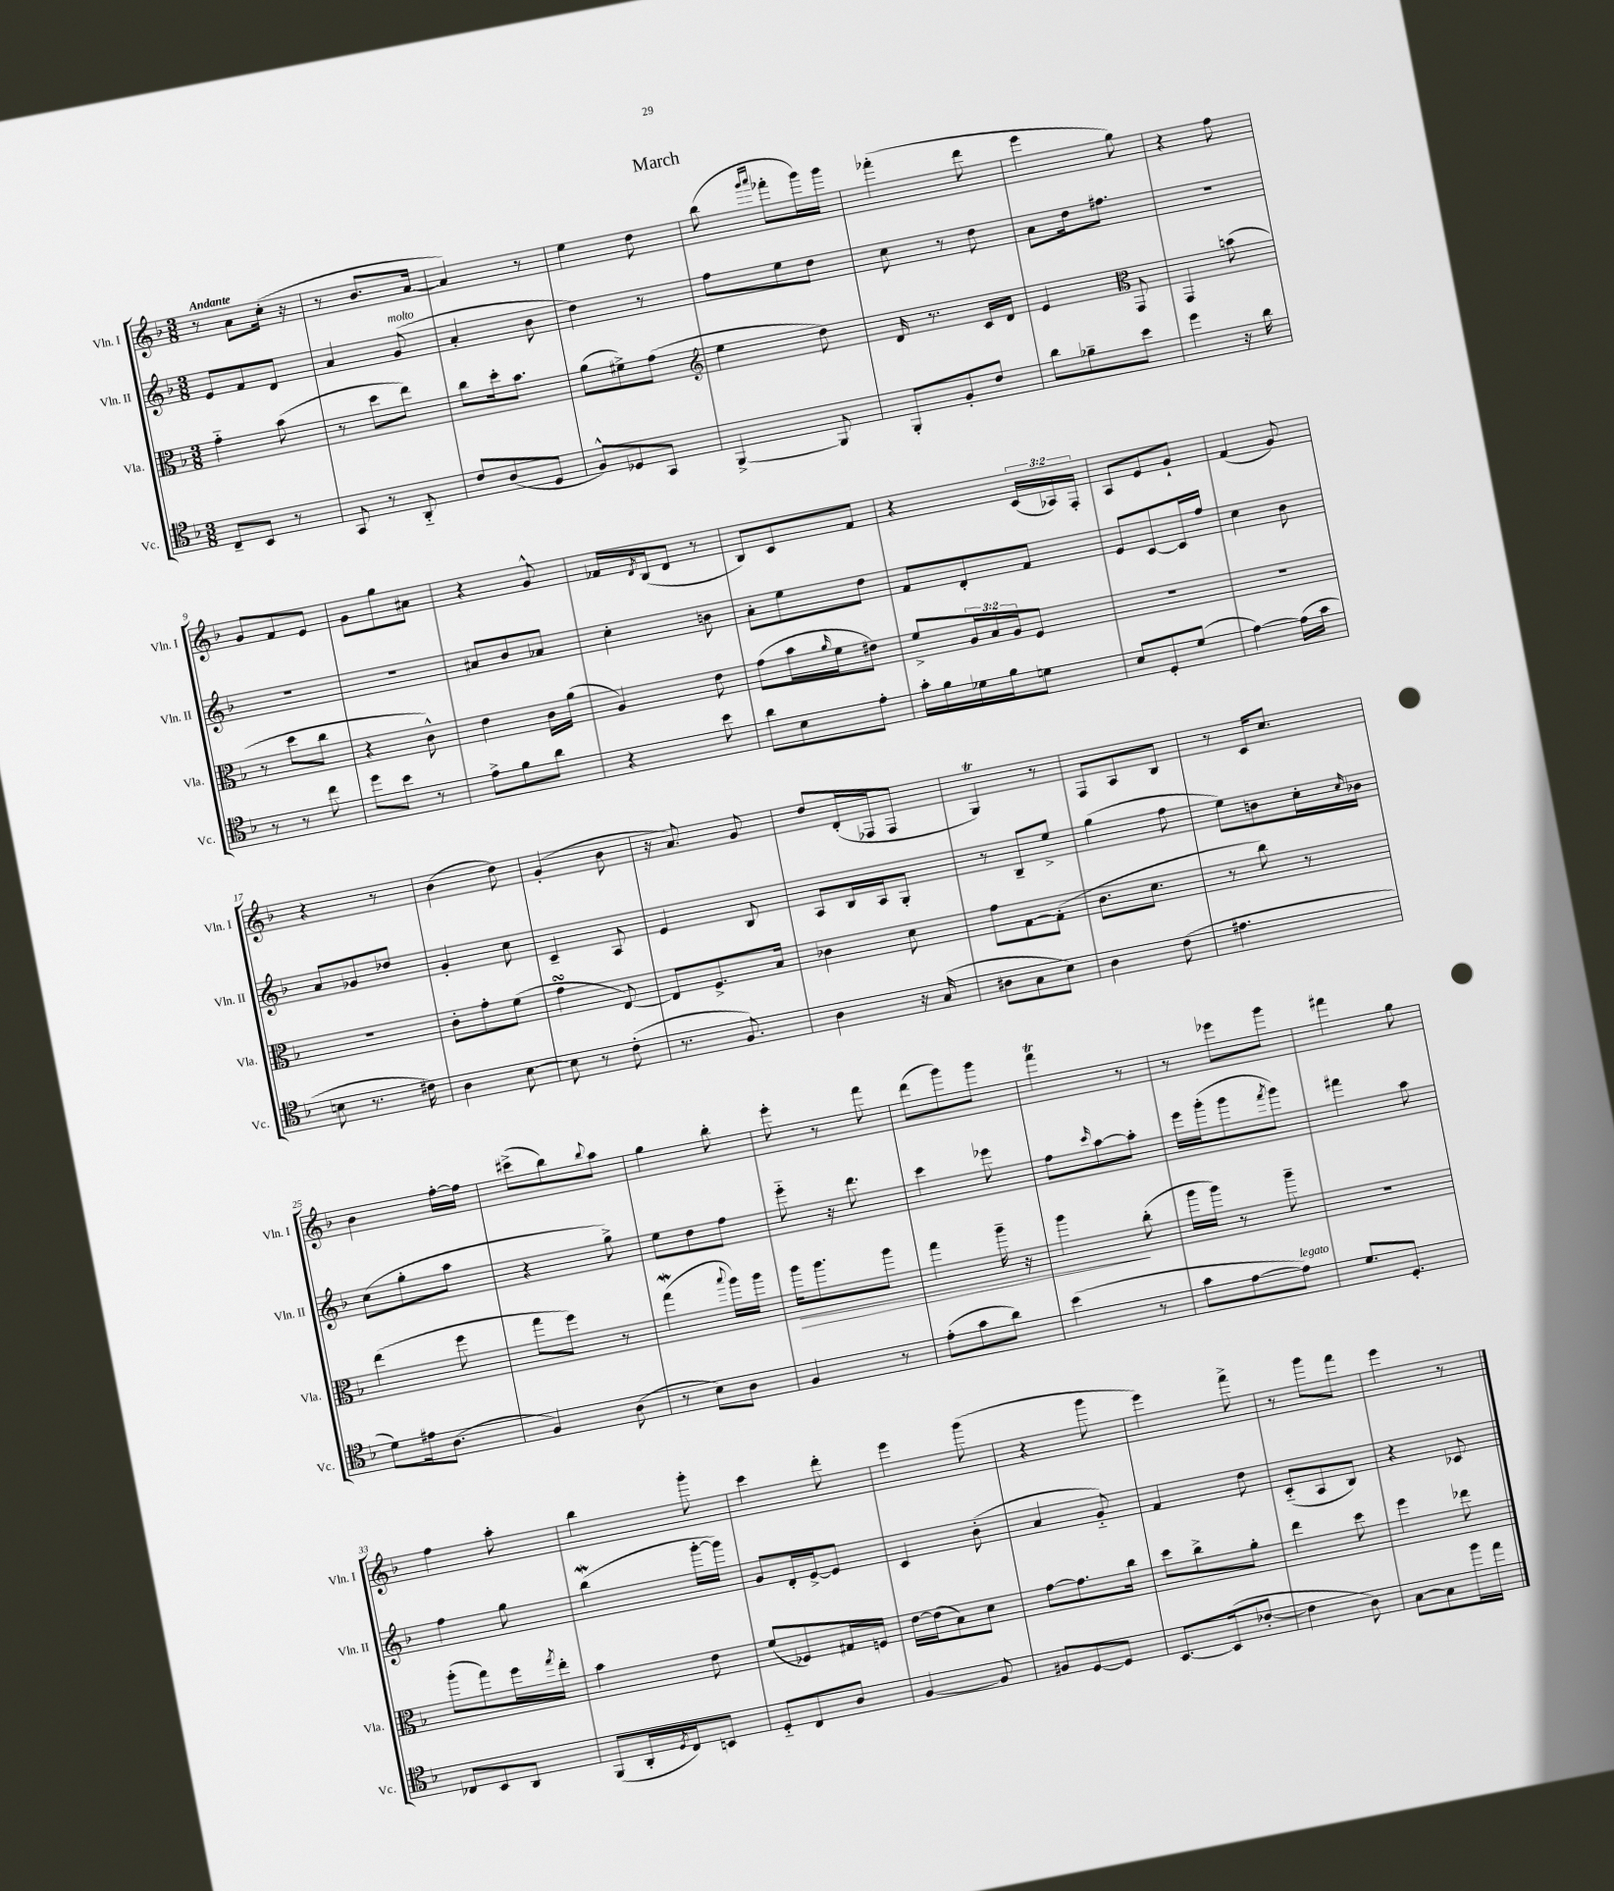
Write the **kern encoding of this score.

**kern	**kern	**dynam	**kern	**kern
*part4	*part3	*part3	*part2	*part1
*staff4	*staff3	*staff3	*staff2	*staff1
*I"Vc.	*I"Vla.	*	*I"Vln. II	*I"Vln. I
*I'Vc.	*I'Vla.	*	*I'Vln. II	*I'Vln. I
*clefC4	*clefC3	*	*clefG2	*clefG2
*k[b-]	*k[b-]	*	*k[b-]	*k[b-]
*M3/8	*M3/8	*	*M3/8	*M3/8
=1	=1	=1	=1	=1
!	!	!	!	!LO:TX:a:B:t=Andante
8C~/L	4g\	.	8e/L	8r
8BB-/J	.	.	8f/	8a\L
8r	(8b-\	.	8d/J	(16cc'\Jk
.	.	.	.	16r
=2	=2	=2	=2	=2
8GG/	8r	.	4a/	8r
8r	8dd\L	.	.	8.b-/L
!	!	!	!LO:TX:a:i:t=molto	!
8AA/	8ee\J)	.	(8g/	.
.	.	.	.	[16a/Jk
=3	=3	=3	=3	=3
8c/L	8cc\L	.	4a'/	4a/])
(8A/	16dd'\k	.	.	.
.	8.b-\J	.	.	.
8D/J	.	.	8b-\	8r
=4	=4	=4	=4	=4
8F^^/L)	(8a\L	.	4dd\)	4ee\
8D-X/	8f#X^\)	.	.	.
8GG/J	(8g\J	.	8r	8dd\
=5	=5	=5	=5	=5
*	*clefG2	*	*	*
[4FF^/	4ee\	.	8ff\L	(8bb-\
.	.	.	.	16qqggg/LL
.	.	.	.	16qqaaa/JJ
.	.	.	8ee\	8fff-X'\L
8FF/]	8dd\)	.	8dd\J	16ggg\L)
.	.	.	.	16ggg\JJ
=6	=6	=6	=6	=6
8FF'/L	16d/	.	8cc\	(4fff-X'\
.	8.r	.	.	.
8F'/	.	.	8r	.
8c/J	16c/LL	.	8dd\	8ddd\
.	16d/JJ	.	.	.
=7	=7	=7	=7	=7
8a\L	4e/	.	8a\L	4eee\
8f-X~\	.	.	16dd\k	.
.	.	.	8.ff#X\J	.
*	*clefC3	*	*	*
8b-\J	8GG/	.	.	8gg\)
=8	=8	=8	=8	=8
4dd\	4GG/	.	4.r	4r
16r	(8bn\	.	.	8ff\
16a\	.	.	.	.
!!LO:LB:g=z
=9	=9	=9	=9	=9
8r	8r	.	4.r	8g/L
8r	8dd\L	.	.	8f/
8cc\	8cc\J	.	.	8e/J
=10	=10	=10	=10	=10
8dd\L	4r	.	4.r	8g\L
8b-\J	.	.	.	8gg\
8r	8c^^\)	.	.	8a#X\J
=11	=11	=11	=11	=11
8e^\L	4e\	.	8a#X/L	4r
8f\	.	.	8b-/	.
8a\J	16c\LL	.	8a-X/J	8g^^/
.	(16a\JJ	.	.	.
=12	=12	=12	=12	=12
4r	4A/)	.	4cc'\	16f-X/LL
.	.	.	.	8qd/
.	.	.	.	(16B-/J
.	.	.	.	8d/J
8b-\	8e\	.	8bn\	8r
=13	=13	=13	=13	=13
8a\L	(8g\L	.	8a'\L	8B-/L)
8B-\	16b-\L	.	8ee\	8c/
.	16qqa/	.	.	.
.	16f\J	.	.	.
8e'\J	8e#X\J)	.	8dd\J	8f/J
=14	=14	=14	=14	=14
16g'\LL	8f^/L	.	8f/L	4r
16f\	.	.	.	.
16d-X\	24A/L	.	8d'/	.
.	24B-/	.	.	.
16f\J	.	.	.	.
.	24A/J	.	.	.
8dn\J	8F/J	.	8f/J	(24c/LL
.	.	.	.	24A-X/)
.	.	.	.	24F'/JJ
=15	=15	=15	=15	=15
8B-/L	4.r	.	8e/L	8A/L
8D'/	.	.	[8c/	8e/
(8d/J	.	.	16c/L]	8g`/J
.	.	.	16ff/JJ	.
=16	=16	=16	=16	=16
[4e\)	4.r	.	4cc\	(4f/
(16e\LL]	.	.	8b-\	8g/)
16g\JJ	.	.	.	.
!!LO:LB:g=z
=17	=17	=17	=17	=17
8Bn\	4.r	.	8a/L	4r
8.r	.	.	8g-X/	.
.	.	.	8dd-X/J	8r
16c#X\)	.	.	.	.
=18	=18	=18	=18	=18
4A\	8c'\L	.	4g'/	(4b-\
.	8g'\	.	.	.
[8B-\	(8f\J	.	8cc\	8dd\)
=19	=19	=19	=19	=19
8B-\]	4gsSSS\	.	4c~/	(4g'/
8r	.	.	.	.
(8c'\	[8E/)	.	8A/	8b-\
=20	=20	=20	=20	=20
8.r	8E/L]	.	4e/	16r
.	.	.	.	8.a/)
.	8.F^/	.	.	.
8.F/)	.	.	.	.
.	.	.	8B-/	8g/
.	16B-/Jk	.	.	.
=21	=21	=21	=21	=21
4A\	4c-X\	.	8A/L	8dd/L
.	.	.	16B-/L	(16d'/L
.	.	.	16A/J	16F-X/J
16r	8d\	.	8G'/J	8F-/J
(16G/	.	.	.	.
=22	=22	=22	=22	=22
8A#X\L	8g\L	.	8r	4GT/)
8G\	[8G\	.	8B-~/L	.
8B-\J)	(8G'\J]	.	8ee^/J	8r
=23	=23	=23	=23	=23
4A\	8.c\L	.	(4gg\	8F/L
.	.	.	.	8A/
.	8.d\J	.	.	.
(8c\	.	.	8ff\	8B-/J
=24	=24	=24	=24	=24
4.e#X\	8r	.	8ee\L)	8r
.	8cc\)	.	8bn\	16c/KL
.	.	.	.	8.cc/J
.	8r	.	16cc'\L	.
.	.	.	16qqcc/	.
.	.	.	16b-X\JJ	.
!!LO:LB:g=z
=25	=25	=25	=25	=25
8d\L)	(4ee\	.	(8cc\L	4b-\
16e#X\k	.	.	8gg'\	.
(8.A\J	.	.	.	.
.	8ff\	.	8aa\J	[16ff'\LL
.	.	.	.	16ff\JJ]
=26	=26	=26	=26	=26
4F/)	8gg\L	.	4r	(8ccc#X^\L
.	8ff\J)	.	.	8bb-\)
.	.	.	.	8qqbb-/
(8A\	8r	.	8gg^\)	8aa\J
=27	=27	=27	=27	=27
8r	(4ggW\	.	8ee\L	4gg\
8B-\L)	.	.	8dd\	.
.	8qqbb-/	.	.	.
8A\J	16aa\LL)	.	8ff\J	8bb-'\
.	16aa\JJ	.	.	.
=28	=28	=28	=28	=28
!	!	!LO:HP:b	!	!
4F/	16aa\KL	>	8eee\	8eee'\
.	8.aa\	.	.	.
.	.	.	16r	8r
.	.	.	8.ddd\	.
8r	8aa\J	.	.	8fff\
=29	=29	=29	=29	=29
(8e'\L	4gg\	.	4ccc\	(8ddd\L
8g\	.	.	.	8ggg\)
8a\J)	16aa~\	.	8eee-X\	8ggg\J
.	16r	.	.	.
=30	=30	=30	=30	=30
(4b-\	4aa\	.	8ff\L	4fffT\
.	.	.	16qqccc/	.
.	.	.	[8aa\	.
8r	(8cc'\	]	8aa'\J]	8r
=31	=31	=31	=31	=31
8g\L	16aa\LL	.	16eee\LL	8r
.	16aa\JJ)	.	(16ggg'\J	.
[8e\	8r	.	8ggg\	8eee-X\L
.	.	.	8qfff/	.
!LO:TX:a:i:t=legato	!	!	!	!
8e\J])	8aa~\	.	8ggg\J)	8ggg\J
=32	=32	=32	=32	=32
8.d/L	4.r	.	4fff#X\	4fff#X\
8.D'/J	.	.	.	.
.	.	.	8aa\	8gg\
!!LO:LB:g=z
=33	=33	=33	=33	=33
8C-X/L	(8aa'\L	.	4ff\	4ff\
8BB-/	8gg\)	.	.	.
8AA/J	16ff\L	.	8gg\	8aa'\
.	8qgg/	.	.	.
.	16ee'\JJ	.	.	.
=34	=34	=34	=34	=34
(8FF/L	4b-\	.	(4bb-w\	4bb-\
16AA'/L	.	.	.	.
8qD/	.	.	.	.
16C/J)	.	.	.	.
8BBn/J	8e\	.	[16ggg'\LL	8ggg'\
.	.	.	16ggg\JJ])	.
=35	=35	=35	=35	=35
8D/L	(8f/L	.	8g/L	4ccc\
8C/	8F-X/)	.	16d'/L	.
.	.	.	[16e^/J	.
8A/J	16G#X/L	.	8e/J]	8ddd'\
.	16Fn/JJ	.	.	.
=36	=36	=36	=36	=36
[4F/	[16e\LL	.	4c/	4eee\
.	(16e\J]	.	.	.
.	8B-\)	.	.	.
8F/]	8d\J	.	(8b-'\	(8ggg\
=37	=37	=37	=37	=37
8F#X/L	[8g\L	.	4a/	4r
[8D/	8.g\]	.	.	.
8D/J]	.	.	8g/)	8ggg\
.	16cc\Jk	.	.	.
=38	=38	=38	=38	=38
[8.BB-/L	8dd\L	.	4f/	4eee\)
.	8cc^\	.	.	.
(16BB-/k]	.	.	.	.
[8c-X'/J	8a'\J	.	8dd\	8fff^\
=39	=39	=39	=39	=39
4c-\]	4ee\	.	(8c/L	8r
.	.	.	8A/	8ggg\L
8A\)	8dd\	.	8B-/J)	8fff\J
=40	=40	=40	=40	=40
[8G\L	4ff\	.	4r	4eee\
8G\]	.	.	.	.
16ff\L	8ee-X\	.	8c-X/	8r
16ee\JJ	.	.	.	.
==	==	==	==	==
*-	*-	*-	*-	*-
